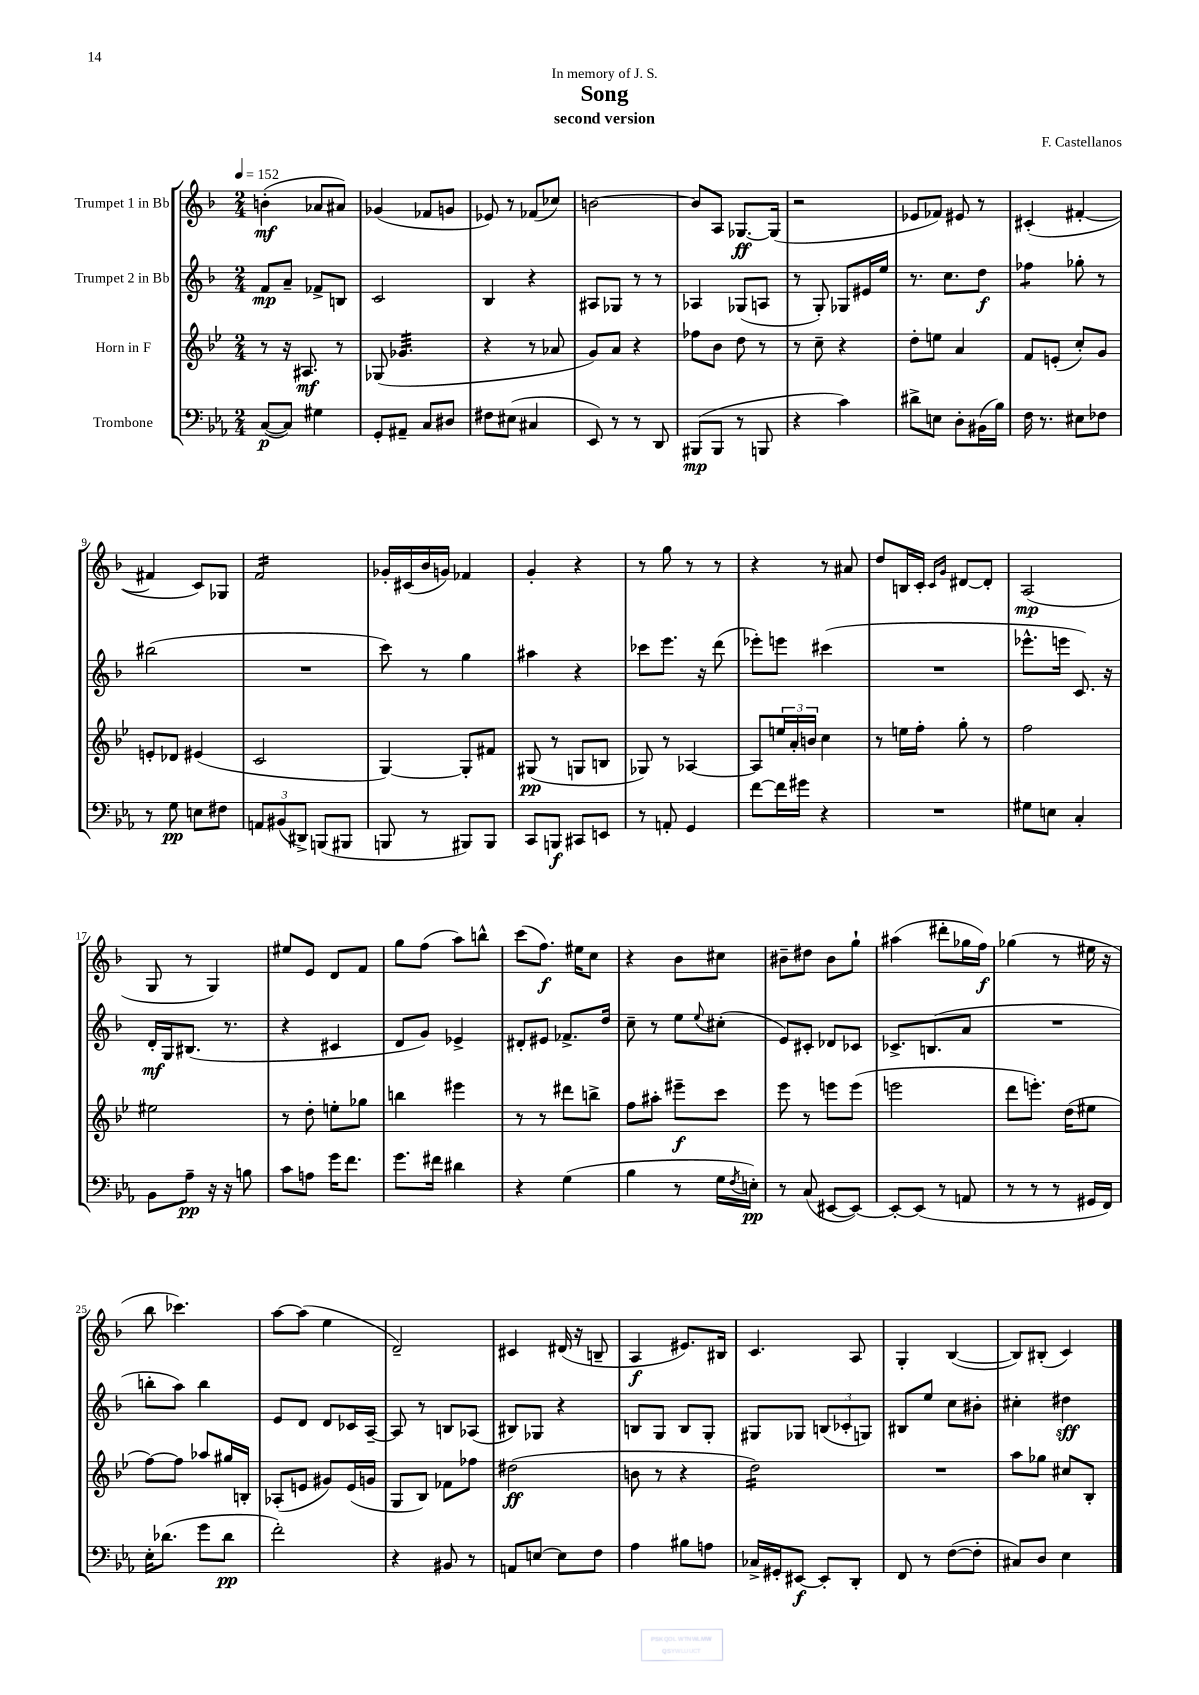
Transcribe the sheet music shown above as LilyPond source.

\header { title = "Song" composer = "F. Castellanos" subtitle = "second version" dedication = "In memory of J. S." }
<<
\new StaffGroup <<
\new Staff = "s0" \with { instrumentName = "Trumpet 1 in Bb" } {
    \clef treble \key f \major \numericTimeSignature \time 2/4 \tempo 4 = 152
    b'4-.\mf( aes'8 ais'8) |
    ges'4( fes'8 g'8 |
    ees'8) r8 fes'8( ces''8) |
    b'2~ |
    b'8 a8 ges8.~\ff ges16( |
    r2 |
    ees'8 fes'8) eis'8 r8 |
    cis'4-.( fis'4~-. |
    fis'4 c'8) ges8 |
    f'2:16 |
    ges'16-. cis'16( bes'16 g'16) fes'4 |
    g'4-. r4 |
    r8 g''8 r8 r8 |
    r4 r8 ais'8 |
    d''8 b16 c'16-. \grace { c'16 g'16 } dis'8~ dis'8-. |
    a2\mp( |
    g8 r8 g4) |
    eis''8 e'8 d'8 f'8 |
    g''8 f''8( a''8) b''8-^ |
    c'''8( f''8.\f) eis''16 c''8 |
    r4 bes'8 cis''8 |
    bis'8-- dis''8 bis'8 g''8-! |
    ais''4( dis'''8-. ges''16 f''16\f) |
    ges''4( r8 eis''16 r16 |
    bes''8 ces'''4.) |
    a''8~ a''8( e''4 |
    d'2--) |
    cis'4 dis'16( r16 b8-- |
    a4\f eis'8.) bis16 |
    c'4. a8 |
    g4-. bes4~( |
    bes8) bis8-.( c'4) \bar "|." |
}
\new Staff = "s1" \with { instrumentName = "Trumpet 2 in Bb" } {
    \clef treble \key f \major \numericTimeSignature \time 2/4
    f'8\mp a'8-- fes'8-> b8 |
    c'2 |
    bes4 r4 |
    ais8 ges8 r8 r8 |
    aes4 ges8( a8 |
    r8 g8-.) ges8 eis'16 e''16 |
    r8. c''8. d''8\f |
    fes''4:8 ges''8-. r8 |
    bis''2( |
    R2 |
    c'''8) r8 g''4 |
    ais''4 r4 |
    ces'''8 e'''8. r16 d'''8( |
    ees'''8-.) e'''8 cis'''4( |
    R2 |
    ees'''8.-^ e'''16 c'8.) r16 |
    d'16-.\mf g16 bis8.( r8. |
    r4 cis'4 |
    d'8 g'8) ees'4-> |
    dis'8-. eis'8 fes'8.-> d''16 |
    c''8-- r8 e''8 \appoggiatura { e''8 } cis''8-.( |
    e'8) cis'8-. des'8 ces'8 |
    ces'8.-> b8.( a'8 |
    R2 |
    b''8-. a''8) b''4 |
    e'8 d'8 d'8 ces'16 a16~-- |
    a8 r8 b8 aes8( |
    bis8) ges8 r4 |
    b8 g8 b8 g8-. |
    gis8 ges8 \tuplet 3/2 { b8( ces'8-. g8) } |
    bis8 e''8 c''8 bis'8-. |
    cis''4-. dis''4\sff \bar "|." |
}
\new Staff = "s2" \with { instrumentName = "Horn in F" } {
    \clef treble \key bes \major \numericTimeSignature \time 2/4
    r8 r16 ais8.\mf r8 |
    ges8( ges'4.:32 |
    r4 r8 aes'8 |
    g'8) a'8 r4 |
    fes''8 bes'8 d''8 r8 |
    r8 c''8-- r4 |
    d''8-. e''8 a'4 |
    f'8 e'8-.( c''8-.) g'8 |
    e'8-. des'8 eis'4( |
    c'2 |
    g4~) g8-. fis'8 |
    gis8\pp( r8 g8 b8 |
    ges8) r8 aes4~ |
    aes8 \tuplet 3/2 { e''16 a'16-. b'16 } c''4 |
    r8 e''16 f''16-. g''8-. r8 |
    f''2 |
    eis''2 |
    r8 d''8-. e''8-. ges''8 |
    b''4 eis'''4 |
    r8 r8 dis'''8 b''8-> |
    f''8 ais''8-. eis'''8--\f c'''8 |
    ees'''8 r8 e'''8 e'''8( |
    e'''2 |
    d'''8 e'''8.-.) d''16( eis''8 |
    f''8~) f''8 aes''8 gis''16 b16-. |
    aes8-.( e'8 gis'8) e'16( g'16 |
    g8 bes8) fes'8 fes''8 |
    dis''2\ff( |
    b'8 r8 r4 |
    d''2:16) |
    R2 |
    a''8 ges''8 cis''8 bes8-. \bar "|." |
}
\new Staff = "s3" \with { instrumentName = "Trombone" } {
    \clef bass \key ees \major \numericTimeSignature \time 2/4
    c8~\p( c8) gis4 |
    g,8-. ais,8-- c8 dis8 |
    fis8 eis8( cis4 |
    ees,8) r8 r8 d,8 |
    bis,,8\mp( bis,,8 r8 b,,8 |
    r4 c'4) |
    dis'8-> e8 d8-. bis,16( bes16) |
    f16 r8. eis8 fes8 |
    r8 g8\pp e8 fis8 |
    \tuplet 3/2 { a,8 bis,8( dis,8->) } b,,8( bis,,8 |
    b,,8 r8 bis,,8) bis,,8 |
    c,8 b,,8\f cis,8 e,8 |
    r8 a,8-. g,4 |
    f'8~ f'16 gis'16 r4 |
    R2 |
    gis8 e8 c4-. |
    bes,8 aes8--\pp r16 r16 b8 |
    c'8 a8 g'16 f'8. |
    g'8. fis'16 dis'4 |
    r4 g4( |
    bes4 r8 g16 \acciaccatura { f8 } e16-.\pp) |
    r8 c8( eis,8~ eis,8~) |
    eis,8~-. eis,8( r8 a,8 |
    r8 r8 r8 gis,16 f,16) |
    ees16-. des'8.( g'8 des'8\pp |
    f'2-.) |
    r4 bis,8 r8 |
    a,8 e8~ e8 f8 |
    aes4 bis8 a8 |
    ces16-> gis,16-. eis,8~\f eis,8-. d,8-. |
    f,8 r8 f8~( f8-. |
    cis8) d8 ees4 \bar "|." |
}
>>
>>
